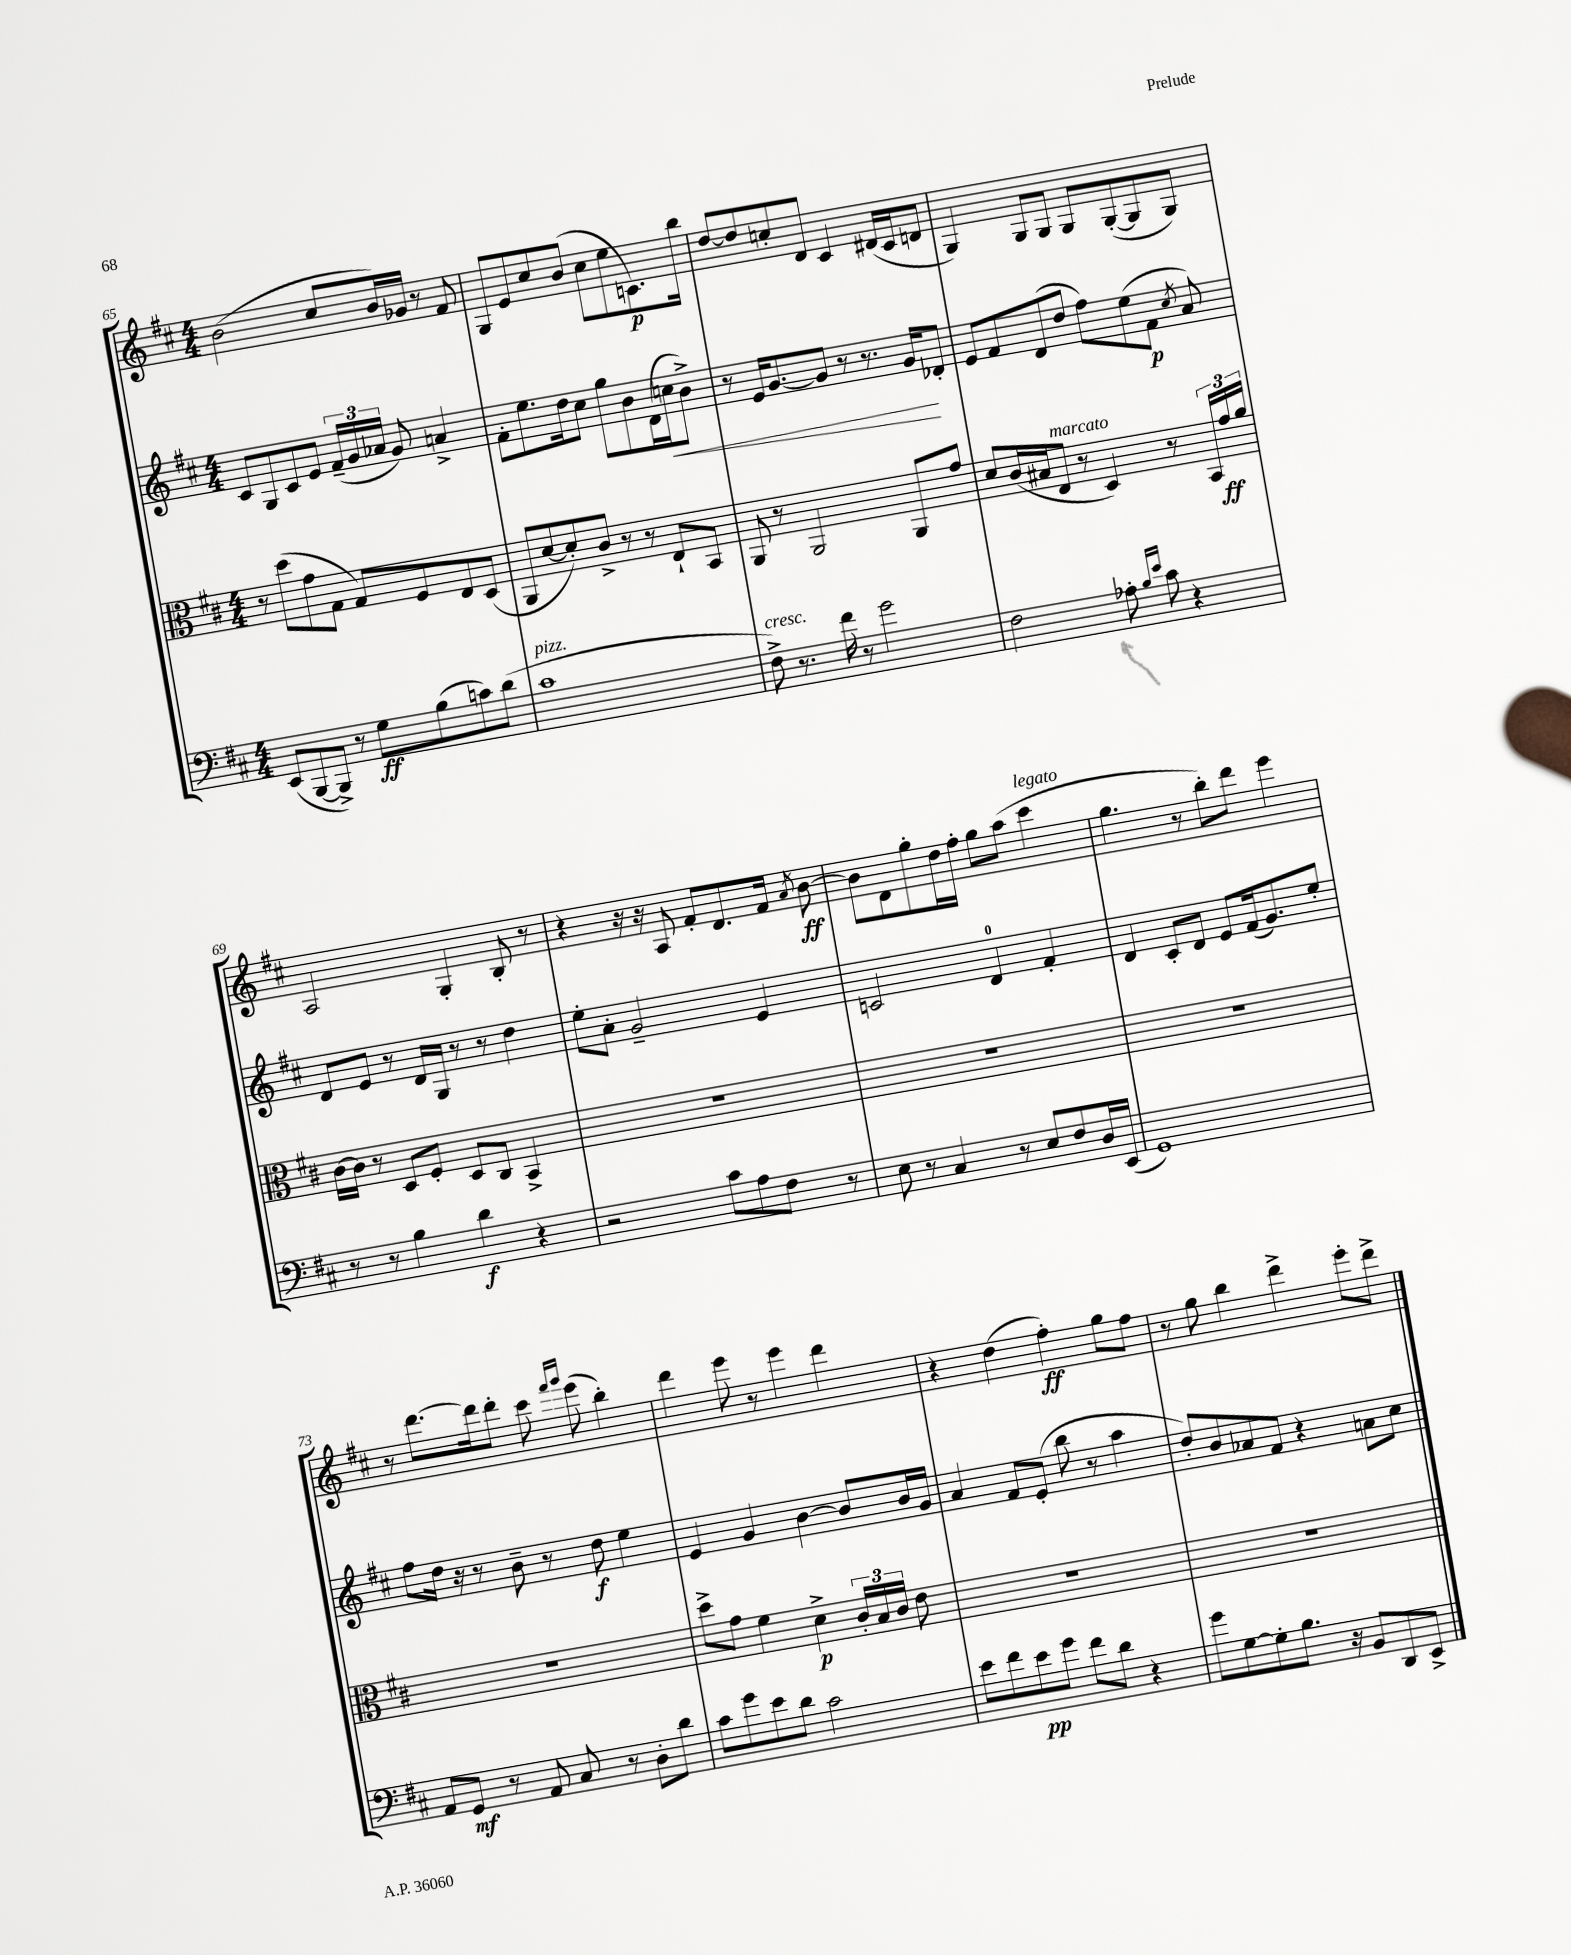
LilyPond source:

<<
\new StaffGroup <<
\new Staff = "s0" {
    \clef treble \key d \major \numericTimeSignature \time 4/4
    \autoBeamOff b'2( cis''8[ b'16) ges'16] r8 fis'8 |
    g8[ e'8 cis''8 b'8]( cis''8[ e''8 c'8.\p) b''16] |
    d''8[~ d''8 c''8-. d'8] cis'4 dis'16[( cis'16 d'8] |
    g4) g8[ g8] g8[ g8~-.( g8 g8]) |
    a2 g4-. b8-. r8 |
    r4 r16 r16 a8 fis'8[-. d'8. fis'16] \acciaccatura { a'8 } b'8~\ff |
    b'8[ d'8 g''8-. d''16 fis''16]-. g''8[ a''8]( cis'''4^\markup { \italic "legato" } |
    g''4. r8 b''8[-.) d'''8] e'''4 |
    r8 d'''8.[~ d'''16 d'''8]-. cis'''8 \grace { fis'''16[ g'''16] } e'''8( b''4-.) |
    d'''4 e'''8 r8 e'''4 d'''4 |
    r4 d''4( fis''4-.\ff) g''8[ fis''8] |
    r8 g''8 b''4 d'''4-> e'''8[-. d'''8]-> \bar "|." |
}
\new Staff = "s1" {
    \clef treble \key d \major \numericTimeSignature \time 4/4
    \autoBeamOff cis'8[ g8 cis'8 e'8] \tuplet 3/2 { fis'16[--( g'16 aes'16] } g'8) a'4-> |
    fis'8[-. e''8. d''16 cis''8] g''8[ b'8 d'16( c''16\< b'8]->) |
    r8 e'16[ g'8.~ g'8] r8 r8. g'16[\! des'8]-. |
    e'8[ fis'8 d'8( d''8] fis''8[) e''8( fis'8]\p \acciaccatura { cis''8 } a'8) |
    d'8[ e'8] r8 d'16[ g16] r8 r8 d''4 |
    e''8[-. a'8]-. g'2-- e'4 |
    c'2 d'4-0 fis'4-. |
    d'4 cis'8[-. d'8] e'8[ fis'16( g'8.) e''8]-. |
    fis''8[ d''16] r16 r8 b'8-- r8 d''8\f e''4 |
    e'4 g'4 b'4~ b'8[ b'16 g'16] |
    a'4 fis'8[ e'8]-.( b''8 r8 a''4 |
    d''8[-.) b'8 aes'8 fis'8] r4 a'8[ cis''8] \bar "|." |
}
\new Staff = "s2" {
    \clef alto \key d \major \numericTimeSignature \time 4/4
    \autoBeamOff r8 d''8[( g'8 g8] g8[) fis8 e8 d8]( |
    a,8[ d'8~ d'8-.) cis'8]-> r8 r8 e8[-! b,8] |
    a,8 r8 a,2 a,8[ g'8] |
    d'8[ cis'16( bis16 e8]^\markup { \italic "marcato" } r8 d4) r8 \tuplet 3/2 { b,16[ g'16\ff a'16] } |
    cis'16[~ cis'16] r8 d8[ fis8]-. d8[ cis8] b,4-> |
    R1 |
    R1 |
    R1 |
    R1 |
    d''8[-> g'8] fis'4 d'4->\p \tuplet 3/2 { cis'16[-. b16 cis'16] } e'8 |
    R1 |
    R1 \bar "|." |
}
\new Staff = "s3" {
    \clef bass \key d \major \numericTimeSignature \time 4/4
    \autoBeamOff e,8[( b,,8~ b,,8]->) r8 g8[\ff b8( c'8) d'8]( |
    cis'1^\markup { \italic "pizz." } |
    fis8->^\markup { \italic "cresc." }) r8. fis'16 r8 g'2 |
    fis2 aes8-. \grace { b16[ e'16] } cis'8 r4 |
    r8 r8 b4 d'4\f r4 |
    r2 cis'8[ a8 fis8] r8 |
    e8 r8 cis4 r8 e8[ fis8 d16 e,16]( |
    g,1) |
    a,8[ g,8]\mf r8 a,8 cis8 r8 d8[-. d'8] |
    cis'8[ g'8 e'8 d'8] cis'2 |
    e'8[ fis'8 e'8\pp g'8] fis'8[ d'8] r4 |
    g'8[ g8~ g8-. b8.] r16 b,8[ d,8 e,8]-> \bar "|." |
}
>>
>>
\layout { \context { \Score currentBarNumber = #65 } }
